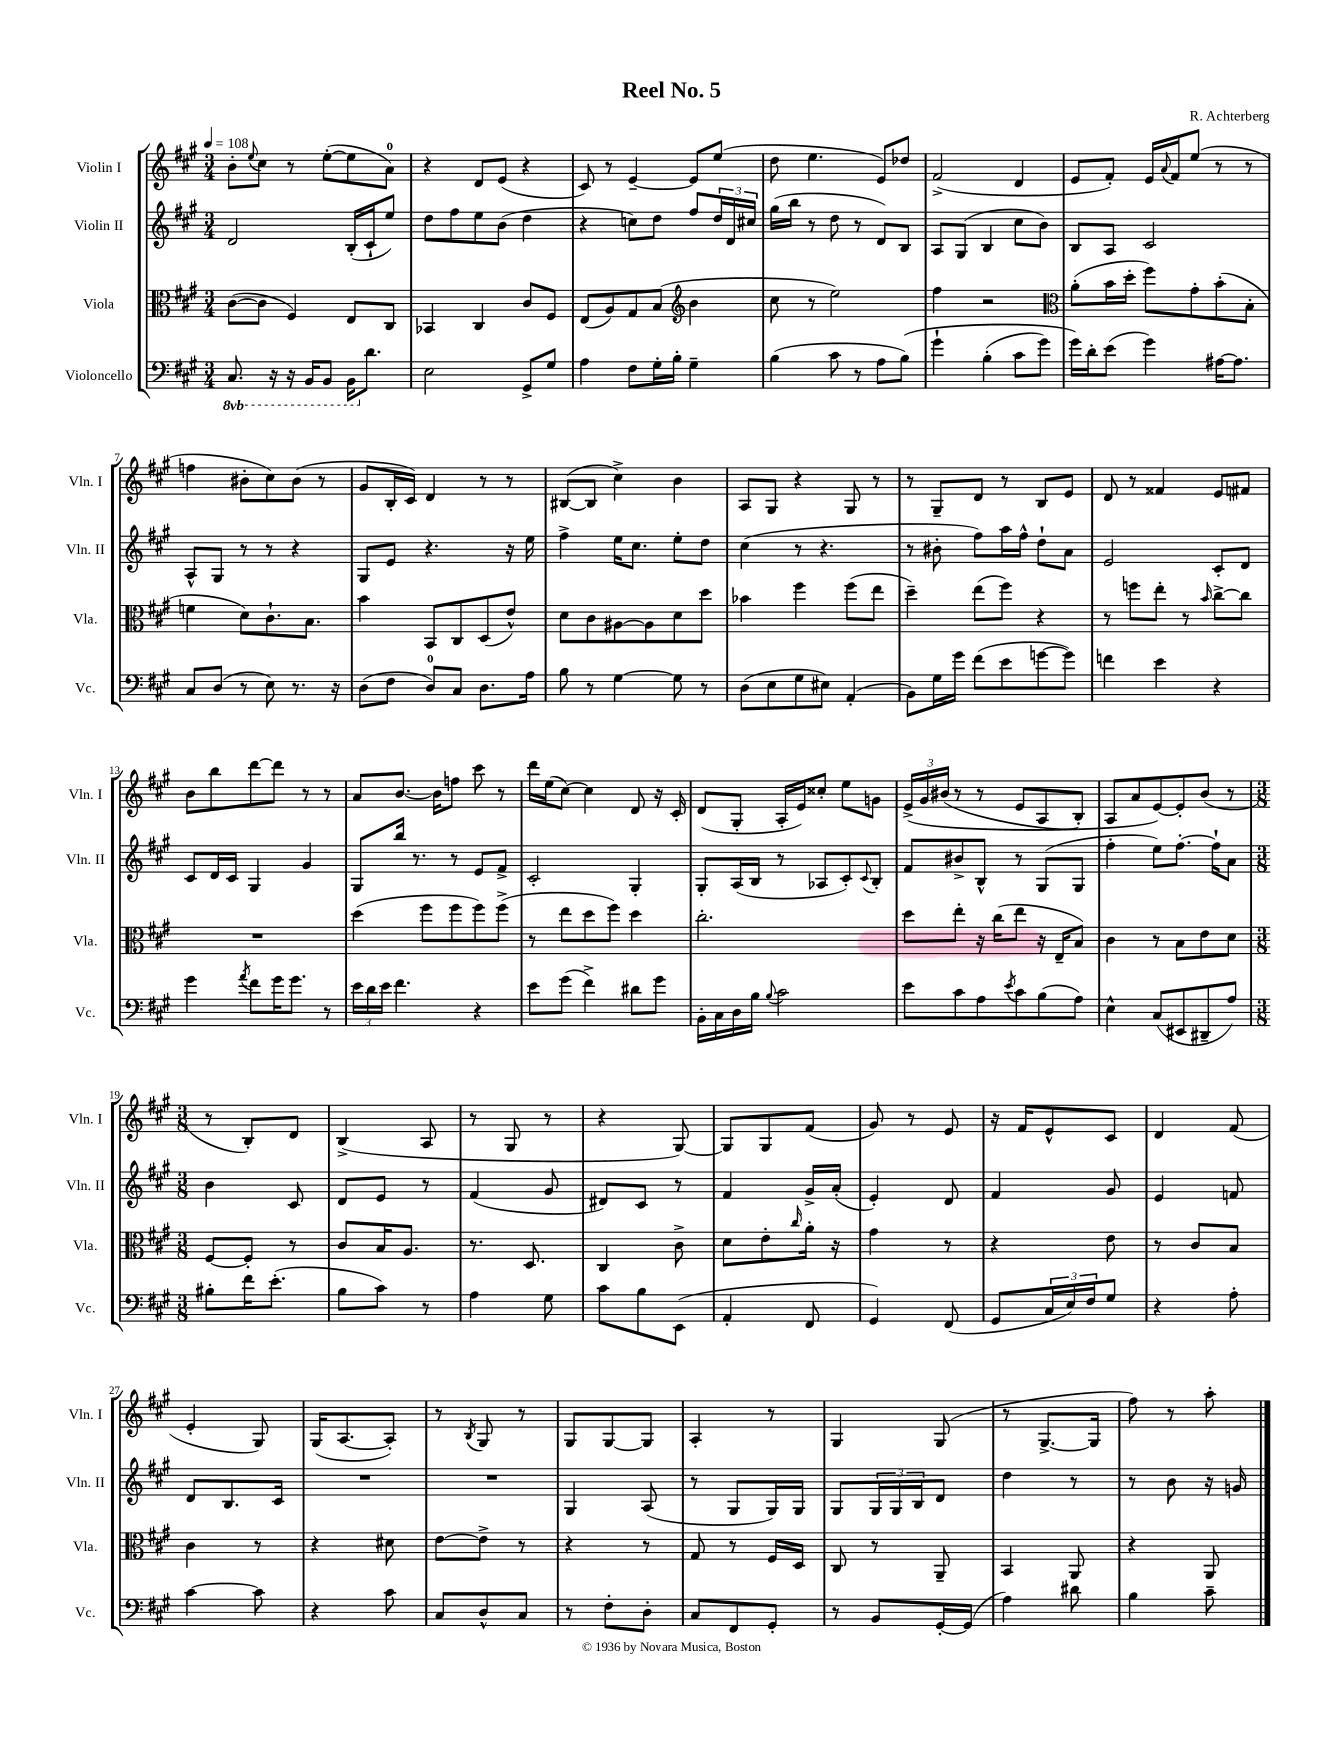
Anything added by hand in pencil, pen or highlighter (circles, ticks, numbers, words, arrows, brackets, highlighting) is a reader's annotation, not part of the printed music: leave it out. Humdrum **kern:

**kern	**kern	**kern	**kern
*part4	*part3	*part2	*part1
*staff4	*staff3	*staff2	*staff1
*I"Violoncello	*I"Viola	*I"Violin II	*I"Violin I
*I'Vc.	*I'Vla.	*I'Vln. II	*I'Vln. I
*clefF4	*clefC3	*clefG2	*clefG2
*k[f#c#g#]	*k[f#c#g#]	*k[f#c#g#]	*k[f#c#g#]
*M3/4	*M3/4	*M3/4	*M3/4
*MM108	*MM108	*MM108	*MM108
*8ba	*	*	*
=1	=1	=1	=1
8.CC#/	([8c#\L	2d/	8b'\L
.	.	.	8qqee/
.	8c#\J]	.	8cc#\J
16r	.	.	.
16r	4F#/)	.	8r
16BBB/KL	.	.	.
8BBB/J	.	.	([8ee'\L
16BBB\KL	8E/L	(16B'/LL	8ee\]
*X8ba	*	*	*
8.d\J	.	16c#`/J	.
.	8C#/J	8ee/J)	8a\J)
=2	=2	=2	=2
2E\	4BB-X/	8dd\L	4r
.	.	8ff#\	.
.	4C#/	8ee\	8d/L
.	.	(8b\J	(8e/J
8GG#^/L	8c#/L	4dd\	4r
8G#/J	8F#/J	.	.
=3	=3	=3	=3
4A\	(8E/L	4r	8c#/)
.	8A/)	.	8r
8F#\L	8G#/	8ccn\L)	[4e~/
16G#'\L	(8B/J	8dd\J	.
16B'\JJ	.	.	.
*	*clefG2	*	*
4G#~\	4b\	8ff#/L	8e/L]
.	.	24dd/L	(8ee/J
.	.	24d/	.
.	.	24cc#X/JJ	.
=4	=4	=4	=4
(4B\	8cc#\	(16gg#\LL	8dd\
.	.	16bb\JJ	.
.	8r	8r	4.ee\
8c#\	2ee\)	8dd\	.
8r	.	8r	.
8A\L	.	8d/L)	8e/L)
(8B\J)	.	8B/J	8dd-X/J
=5	=5	=5	=5
4g#`\	4ff#\	8A/L	(2f#^/
.	.	(8G#/J	.
(4B'\	2r	4B/	.
8c#\L	.	8cc#\L	4d/
8g#\J)	.	8b\J)	.
=6	=6	=6	=6
*	*clefC3	*	*
16g#\LL)	(8a'\L	8B/L	8e/L
16d'\J	.	.	.
(8e\J	16b\L	8A/J	8f#'/J)
.	16dd'\JJ	.	.
4g#\)	8ff#\L)	2c#/	16e/LL
.	.	.	8qqa/
.	.	.	16f#/J
.	8g#'\	.	(8ee/J
[16A#X\KL	(8b'\	.	8r
8.A#\J]	.	.	.
.	8B'\J	.	8r
!!LO:LB:g=z
=7	=7	=7	=7
8C#/L	4fn\	8A^^/L	4ffn\
(8D/J	.	8G#/J	.
8r	8d\L)	8r	8b#X'\L
8E\)	8.c#`\	8r	8cc#\)
8.r	.	4r	(8b#\J
.	8.B\J	.	.
.	.	.	8r
16r	.	.	.
=8	=8	=8	=8
(8D\L	4b\	8G#/L	8g#/L
8F#\J	.	8e/J	16B'/L
.	.	.	16c#/JJ)
8D/L)	8BB/L	4.r	4d/
8C#/J	8C#/	.	.
8.D\L	(8D/	.	8r
.	8e^^/J)	16r	8r
16A\Jk	.	16ee\	.
=9	=9	=9	=9
8B\	8d\L	4ff#^\	([8B#X/L
8r	8c#\	.	8B#/J]
[4G#\	[8A#X\	16ee\KL	4cc#^\)
.	.	8.cc#\J	.
.	8A#\]	.	.
8G#\]	8d\	8ee'\L	4b\
8r	8dd\J	8dd\J	.
=10	=10	=10	=10
(8D\L	4b-X\	(4cc#\	8A/L
8E\	.	.	8G#/J
8G#\	4ff#\	8r	4r
8E#X\J)	.	4.r	.
(4AA'/	(8ff#\L	.	8G#/
.	8ee\J	.	8r
=11	=11	=11	=11
8BB\L)	4dd~\)	8r	8r
16G#\L	.	8b#X'\	8G#~/L
16g#\JJ	.	.	.
(8f#\L	(8ee\L	8ff#\L)	8d/J
8e\	8ff#\J)	16aa\L	8r
.	.	16ff#^^\JJ	.
[8gn\	4r	8dd`\L	8B/L
8g\J])	.	8a\J	8e/J
=12	=12	=12	=12
4fn\	8r	2e/	8d/
.	8ffn\L	.	8r
4e\	8ee'\J	.	4f##X/
.	8r	.	.
.	16qqb/	.	.
4r	[8cc#^\L	8c#'/L	8e/L
.	8cc#\J]	8d/J	8f#X/J
!!LO:LB:g=z
=13	=13	=13	=13
4g#\	2.r	8c#/L	8b\L
.	.	16d/L	8bb\
.	.	16c#/JJ	.
8qa/	.	.	.
8f#\L	.	4G#/	[8ddd\
16g#\K	.	.	8ddd\J]
8.g#\J	.	.	.
.	.	4g#/	8r
8r	.	.	8r
=14	=14	=14	=14
24e\LL	(4dd\	8G#/L	8a/L
24d\	.	.	.
24e\JJ	.	.	.
4.f#\	.	16bb/Jk	[8.b/J
.	.	8.r	.
.	8ff#\L	.	.
.	.	.	16b\KL]
.	8ff#\	8r	8ffn\J
4r	8ff#\)	8e/L	8ccc#\
.	(8ff#^\J	8f#^/J	8r
=15	=15	=15	=15
8e\L	8r	2c#'/	16ddd\LL
.	.	.	(16ee\J
(8g#\J	8ee\L	.	[8cc#\J)
4f#^\)	8dd\	.	4cc#\]
.	8ff#\J)	.	.
8d#X\L	4dd\	4G#'/	8d/
8g#\J	.	.	16r
.	.	.	16c#'/
=16	=16	=16	=16
16BB'\LL	2.cc#'\	8G#'/L	(8d/L
16C#\	.	.	.
16D\	.	(16A/L	8G#'/J
16B\JJ	.	16B/JJ	.
8qqB/	.	.	.
2c#\	.	8r	16A'/LL
.	.	.	16e/J)
.	.	8A-X/L	8cc##X'/J
.	.	8c#'/)	8ee\L
.	.	8qqc#/	.
.	.	8B'/J	8gn\J
=17	=17	=17	=17
8e\L	8dd\L	8f#/L	(24e^/LL
.	.	.	24g#/
.	.	.	(24b#X/JJ
8c#\	8ee'\J	8b#X^/	8r
8A\	16r	8B^^/J	8r
.	(16cc#\KL	.	.
8qe/	.	.	.
8c#\	8ee\J	8r	8e/L
(8B\	16r	(8G#/L	8A/
.	16E~/KL	.	.
8A\J)	8B/J)	8G#/J	8B'/J)
=18	=18	=18	=18
4E^^\	4c#\	4ff#'\	8A/L
.	.	.	8a/
(8C#/L	8r	8ee\L)	[8e/)
8EE#X/	8B\L	[8.ff#'\J	8e'/]
8DD#X~/	8e\	.	(8b/J
.	.	16ff#`\KL]	.
8A/J)	8d\J	8a\J	8r
!!LO:LB:g=z
=19	=19	=19	=19
*M3/8	*M3/8	*M3/8	*M3/8
8B#X'\L	[8F#/L	4b\	8r
16f#\K	8F#'/J]	.	8B'/L)
(8.e'\J	.	.	.
.	8r	8c#/	8d/J
=20	=20	=20	=20
8B\L	8c#/L	8d/L	(4B^/
8c#\J)	16B/K	8e/J	.
.	8.A/J	.	.
8r	.	8r	8A/
=21	=21	=21	=21
4A\	8.r	(4f#/	8r
.	.	.	8G#/
.	8.D/	.	.
8G#\	.	8g#/	8r
=22	=22	=22	=22
8c#\L	4C#/	8d#X/L)	4r
8B\	.	8c#/J	.
(8EE\J	8c#^\	8r	[8G#/)
=23	=23	=23	=23
4AA'/	8d\L	4f#/	8G#/L]
.	8e'\	.	8G#/
.	16qqcc#/	.	.
8FF#/	16a'\Jk	16g#^/LL	(8f#/J
.	16r	(16a'/JJ	.
=24	=24	=24	=24
4GG#/)	4g#\	4e'/)	8g#/)
.	.	.	8r
(8FF#/	8r	8d/	8e/
=25	=25	=25	=25
8GG#/L	4r	4f#/	16r
.	.	.	16f#/KL
24C#/L	.	.	8e^^/
24E/)	.	.	.
24F#/J	.	.	.
8G#/J	8e\	8g#/	8c#/J
=26	=26	=26	=26
4r	8r	4e/	4d/
.	8c#/L	.	.
8A'\	8B/J	8fn/	(8f#/
!!LO:LB:g=z
=27	=27	=27	=27
[4c#\	4c#\	8d/L	4e'/
.	.	8.B/	.
8c#\]	8r	.	8G#/)
.	.	16c#/Jk	.
=28	=28	=28	=28
4r	4r	4.r	(16G#/KL
.	.	.	[8.A/
8c#\	8d#X\	.	8A'/J])
=29	=29	=29	=29
8C#/L	[8e\L	4.r	8r
.	.	.	8qB/
8D^^/	8e^\J]	.	8G#/
8C#/J	8r	.	8r
=30	=30	=30	=30
8r	4r	4G#/	8G#/L
8F#'\L	.	.	[8G#/
8D'\J	8r	(8A/	8G#/J]
=31	=31	=31	=31
8C#/L	8G#/	8r	4A'/
8FF#/	8r	8G#/L	.
8GG#'/J	16F#/LL	16G#/L)	8r
.	16D/JJ	16G#/JJ	.
=32	=32	=32	=32
8r	8C#/	8G#/L	4G#/
8BB/L	8r	24G#/L	.
.	.	24G#/	.
.	.	24B/J	.
[16GG#'/L	8AA~/	8d/J	(8G#/
(16GG#/JJ]	.	.	.
=33	=33	=33	=33
4A\)	4BB/	4dd\	8r
.	.	.	[8.G#^/L
8d#X\	8AA/	8r	.
.	.	.	16G#/Jk]
=34	=34	=34	=34
4B\	4r	8r	8ff#\)
.	.	8b\	8r
8c#~\	8AA/	16r	8aa'\
.	.	16gn/	.
==	==	==	==
*-	*-	*-	*-
